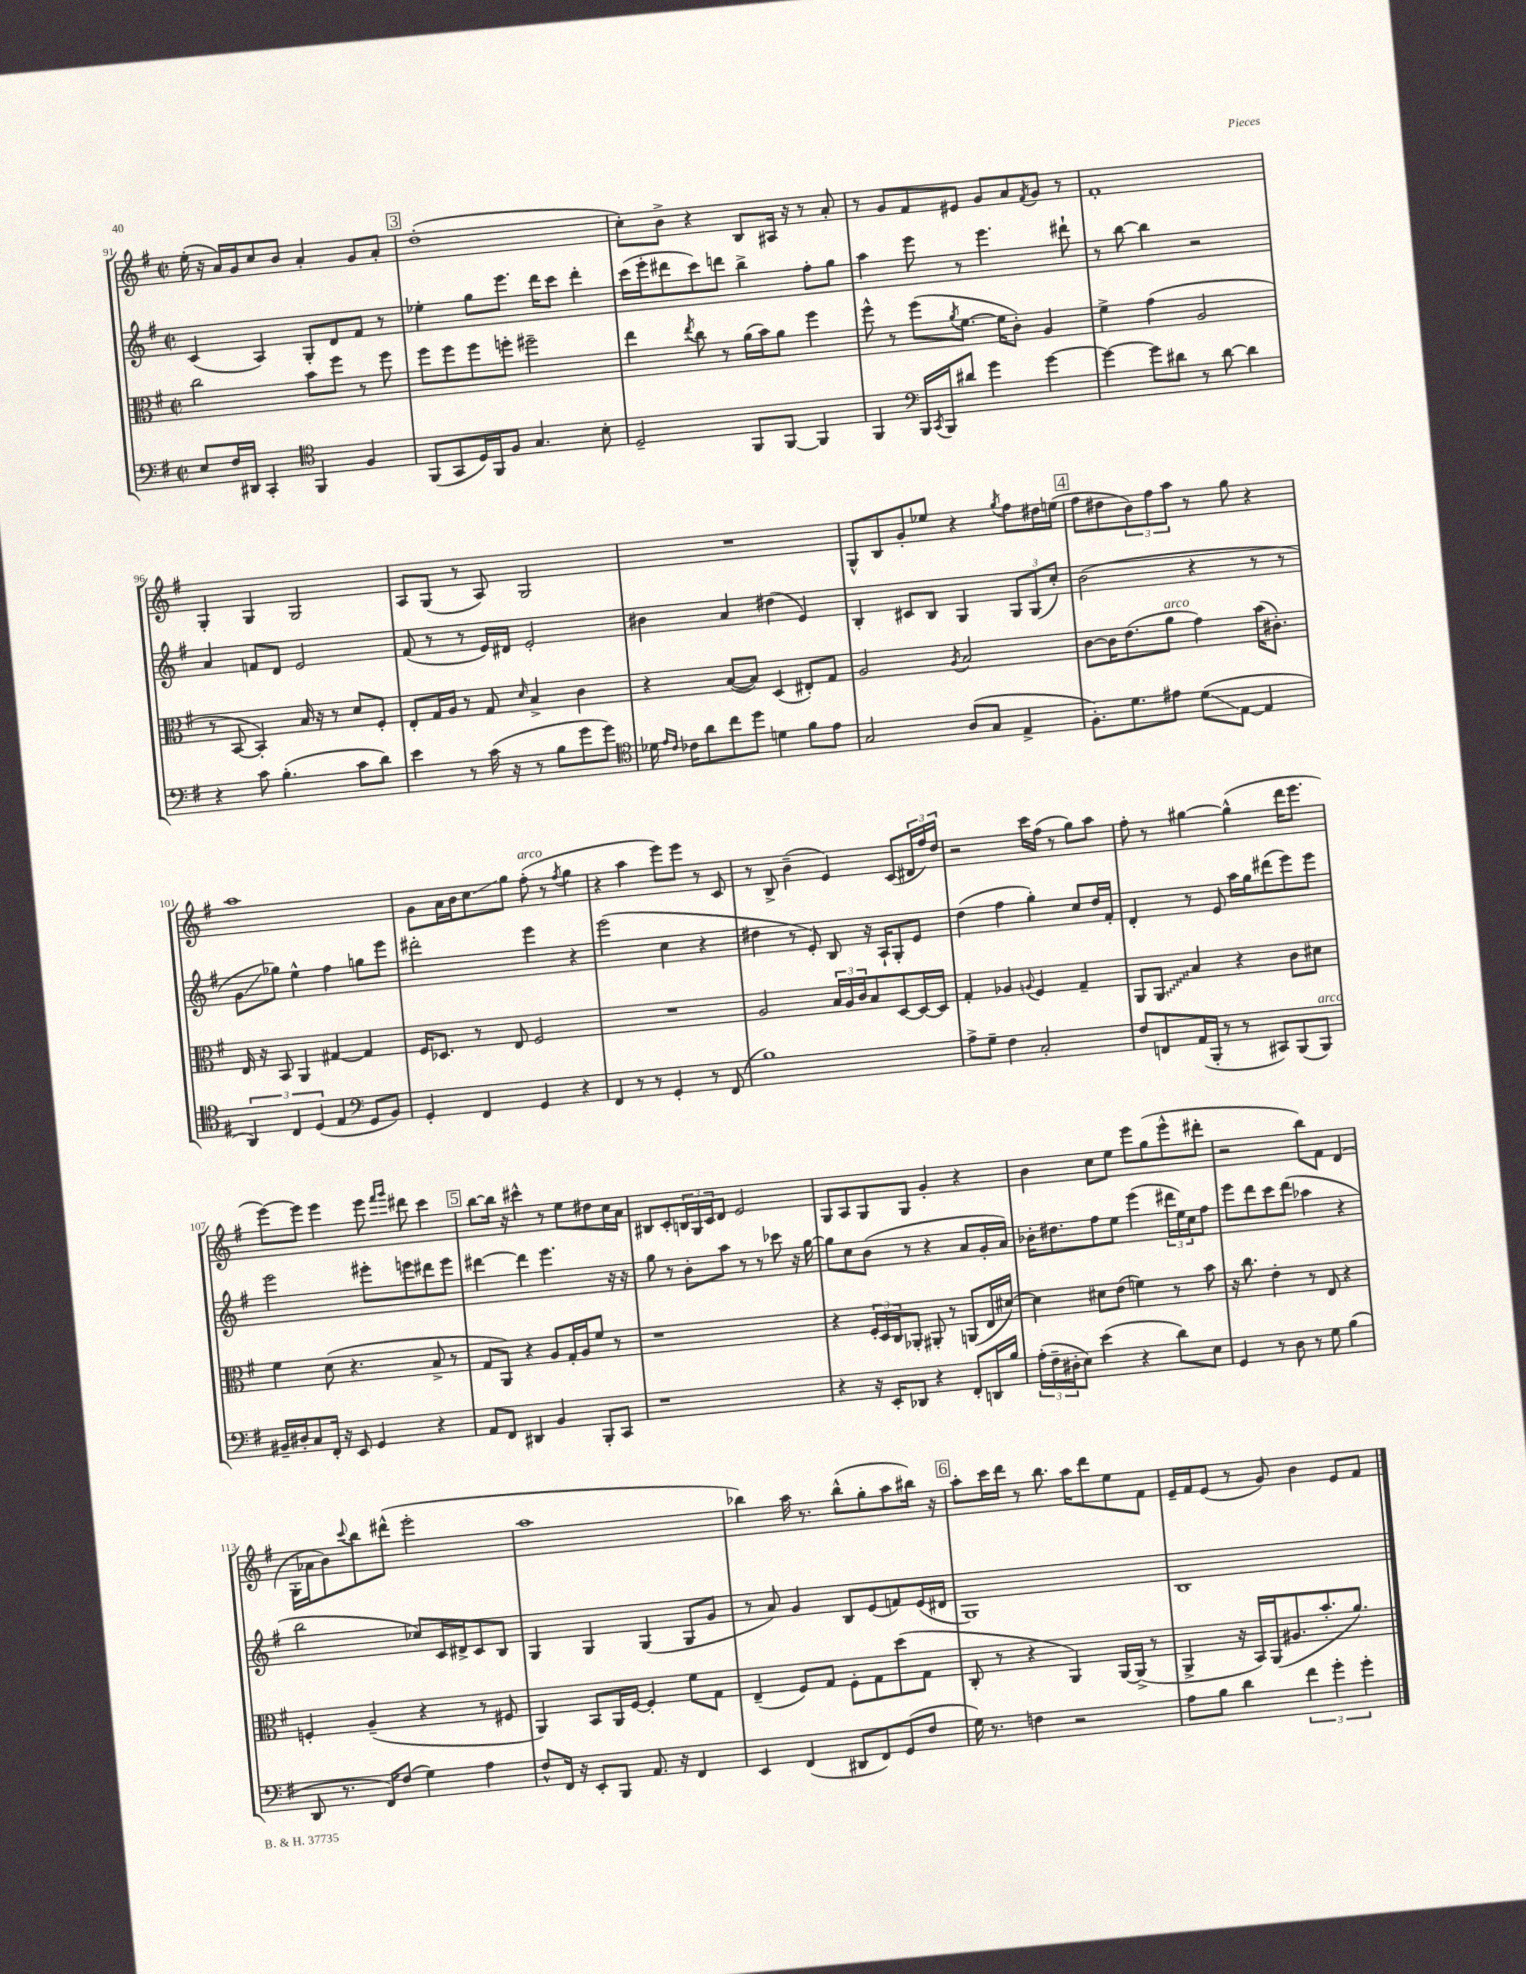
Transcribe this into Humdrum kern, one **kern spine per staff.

**kern	**kern	**kern	**kern
*staff4	*staff3	*staff2	*staff1
*clefF4	*clefC3	*clefG2	*clefG2
*k[f#]	*k[f#]	*k[f#]	*k[f#]
*M2/2	*M2/2	*M2/2	*M2/2
*met(c|)	*met(c|)	*met(c|)	*met(c|)
8E/L	2cc\	(4c/	(16ee'\
.	.	.	16r
16F#/L	.	.	16a/LL)
16DD#/JJ	.	.	16g/J
4CC'/	.	4A/)	8cc/
.	.	.	8b/J
*clefC4	*	*	*
4FF#/	8b\L	8G'/L	4a'/
.	8ff#\J	8d/	.
4F#/	8r	8f#/J	8g/L
.	8ff#\	8r	8a'/J
=	=	=	=
(8FF#/L	8ff#\L	4ee-'\	(1dd'
8GG/	8ff#\	.	.
16D/L)	8ff#\	8gg\L	.
16FF#/J	.	.	.
8F#/J	8ff'\J	8.eee\J	.
4.G/	2ff#~\	.	.
.	.	16ddd\LK	.
.	.	8ccc\J	.
.	.	4ddd'\	.
8B'\	.	.	.
=	=	=	=
2D~/	4ee\	(16ccc\LL	8cc'\L)
.	.	16eee'\J	.
.	.	8ddd#\	8b^\J
.	8qee/	.	.
.	8cc\	8ccc\)	4r
.	8r	8ddd\J	.
8FF#/L	(16a\LL	4bb^\	8B/L
.	16b\J)	.	.
[8FF#/J	8a\J	.	16A#/Jk
.	.	.	16r
4FF#/]	4ff#\	8ff#'\L	8r
.	.	8gg\J	8a'/
=	=	=	=
4FF#/	8ff#^^\	4aa\	8r
.	8r	.	8g/L
*clefF4	*	*	*
16BBB/LL	(8ff#\L	8eee\	8f#/
8qCC/	.	.	.
16BBB/J	.	.	.
.	8qa/	.	.
8d#/J	[8.f#\J	8r	8e#/J
4g\	.	4.eee\	8g/L
.	16f#\]LK	.	.
.	8c'\J)	.	8a/
.	.	.	8qf#/
[4g\	4A/	.	8g/J
.	.	8ddd#`\	8r
=	=	=	=
4g\_	4f#^\	8r	1f#'
.	.	[8bb\	.
8g\]L	(4g\	4bb\]	.
8d#\J	.	.	.
8r	2A/	2r	.
[8d#\	.	.	.
4d#\]	.	.	.
=	=	=	=
4r	8r	4a/	4G'/
.	[8BB/	.	.
8c\	4BB'/])	8f/L	4G/
(4.B'\	.	8d/J	.
.	16B/	2e/	2G/
.	16r	.	.
.	8r	.	.
8c\L	8d/L	.	.
8d\J)	8F#'/J	.	.
=	=	=	=
4e\	8E'/L	(8f#/	8A/L
.	16G/L	8r	(8G/J
.	16A/JJ	.	.
8r	8r	8r	8r
(16c\	8G/	16e/LL)	8A/)
16r	.	16d#/JJ	.
.	16qqd/	.	.
8r	4B^/	2e'/	2G/
8B\L	.	.	.
8g\	4c\	.	.
8g\J)	.	.	.
=	=	=	=
*clefC4	*	*	*
16d-\	4r	4b#\	1r
16qqe/LL	.	.	.
16qqc/JJ	.	.	.
16c-\LK	.	.	.
8a\	.	.	.
8cc\	([8B/L	4a/	.
8dd\J	8B/]J)	.	.
4d\	(4D/	(4dd#\	.
8f#\L	8E#'/L)	4e/)	.
8e\J	8G/J	.	.
=	=	=	=
2G/	2A/	4B'/	8G^^/L
.	.	.	8B/
.	.	8c#/L	8g'/
.	.	8B/J	8ee-/J
.	8qA/	.	.
(8A/L	2B/	4G/	4r
8G/J	.	.	.
.	.	.	8qgg/
4E^/	.	12G/L	8ff#\L
.	.	(12G/	.
.	.	.	16dd#\L
.	.	12cc'/J)	.
.	.	.	(16ee\JJ
=	=	=	=
8.F#'\L)	[8c\L	(2b\	8ff#\L
.	16c\]K	.	8dd#\
8.d\	(8.e\	.	.
.	.	.	12b\)
.	.	.	12ff#\
8e#\J	8a\J	.	.
.	.	.	12aa\J
(8d\L	4g\)	4r	8r
[8E\J	.	.	8gg\
4E/]	(16b\LK	8r	4r
.	8.c#'\J)	.	.
.	.	8r	.
=	=	=	=
6AA/)	16E/	8g\L	1aa
.	16r	.	.
.	8BB/	8gg-\J)	.
6C/	.	.	.
.	4AA/	4ee^^\	.
(6D/	.	.	.
4E/	[4G#/	4ff#\	.
*clefF4	*	*	*
8GG/L	4G#/]	8gg\L	.
8BB/J)	.	8eee\J	.
=	=	=	=
4GG'/	16F#/LK	2ddd#'\	8g\L
.	8.D-/J	.	.
.	.	.	16a\L
.	.	.	16b\J
4FF#/	8r	.	8cc\
.	8E/	.	8gg\J
4GG/	2F#/	4eee\	(8ff#'\
.	.	.	8r
.	.	.	8qff#/
4r	.	4r	4gg\
=	=	=	=
4FF#/	1r	(2eee\	4r
8r	.	.	4aa\
8r	.	.	.
4GG'/	.	4cc\	8eee\L)
.	.	.	8eee\J
8r	.	4r	8r
(8FF#/	.	.	8c/
=	=	=	=
1B)	2A/	4dd#\	8r
.	.	.	8B^/
.	.	8r	(4b~\
.	.	8e'/)	.
.	24B/LL	8B/	4e/)
.	24A/	.	.
.	24c/J	.	.
.	8B/	16r	.
.	.	16A`/LK	.
.	[8D/	8G'/	(8c/L
.	16D/_L	8e/J	24d#/L
.	.	.	24ff#/)
.	16D/]JJ	.	.
.	.	.	24dd/JJ
=	=	=	=
8A^\L	4G'/	(4dd\	2r
8G~\J	.	.	.
4F#\	4A-/	4ff#\	.
.	8qqA/	.	.
2C'/	4F#/	4gg'\)	16ccc\LL
.	.	.	(16ff#\JJ
.	.	.	8r
.	4G~/	8cc/L	8gg\L)
.	.	16dd/L	8aa\J
.	.	16f#'/JJ	.
=	=	=	=
8F#/L	8AA/L	4d'/	8ff#'\
8FF/	8AA/J	.	8r
(16AA/L	4B/	8r	[4gg#\
16BBB'/JJ	.	.	.
8r	.	8e/	.
8r	4r	16aa\LL	(4gg#^^\]
.	.	16gg\J	.
8CC#/L)	.	(8ddd#\	.
(8BBB/	8c\L	8eee\)	16ddd\LK
.	.	.	8.eee\J
8BBB/J)	8d#\J	8eee\J	.
=	=	=	=
16BB#~/LL	4f#\	2eee\	[8eee\L)
16D#'/J	.	.	.
8C/	.	.	8eee\]J
16FF#'/Jk	(8d\	.	4eee\
16r	.	.	.
8EE/	4.r	.	.
4GG/	.	8eee#'\L	8eee\
.	.	.	16qqfff#/LL
.	.	.	16qqggg/JJ
.	.	8eee\	8ddd#\
4r	8B^/	8ddd#\	4ccc\
.	8r	8eee\J	.
=	=	=	=
8AA/L	8G/L	[4ddd#\	[8bb\L
8FF#/J	8AA/J)	.	16bb\]Jk
.	.	.	16r
4DD#/	4r	4ddd#\]	4ccc#^^\
4BB/	8A/L	4.eee\	8r
.	16G'/L	.	8ee\L
.	16A/J	.	.
8BBB'/L	8f#/J	.	8dd#\
8CC/J	8r	16r	16cc\L
.	.	16r	16a\JJ
=	=	=	=
1r	1r	8gg\	8B#/L
.	.	8r	8c'/
.	.	8b'\L	24B/L
.	.	.	24G/
.	.	.	24c/J
.	.	8aa\J	8d/J
.	.	8r	2e/
.	.	8r	.
.	.	8ccc-\	.
.	.	16r	.
.	.	[16gg\	.
=	=	=	=
4r	4r	8gg\]L	8G/L
.	.	8cc\	8A/
16r	24F#'/LL	(8b\J	8G/
.	24D/	.	.
16EE'/LK	.	.	.
.	24C/J	.	.
8DD-/J	8AA-'/J	8r	8G/J
4r	8AA#'/	4r	4g'/
.	8r	.	.
8FF#'/L	(8AA/L	8a/L	4r
16DD/L	16E/L	16g'/L	.
16B/JJ	[16d#/JJ)	16a/JJ)	.
=	=	=	=
(24A'\LL	4d#\]	16b-'\LK	4b\
24F#~\	.	.	.
.	.	8.dd#\	.
24D#'\J	.	.	.
8E\J)	.	.	.
(4e\	8d#\L	8ff#\	8cc\L
.	(8e\J	8ee\J	8ee\J
4r	4f\)	(4eee\	8eee\L
.	.	.	(8gg\
8d\L)	8r	24ddd#\LL	8eee^^\
.	.	24ee\)	.
.	.	24cc\J	.
8E\J	8b\	8ff#\J	8ddd#'\J
=	=	=	=
4GG/	16r	8eee\L	2r
.	8.cc\	.	.
.	.	8ddd\	.
8r	4e'\	8ccc\	.
8D\	.	(8ddd\J	.
8r	8r	4aa-\	8bb\L)
8G\	8E/	.	8f#\J
(4B\	4r	4r	(4d/
=	=	=	=
8DD/	4F'/	2bb\	16G'\LL
.	.	.	16a-\J
8.r	.	.	8b\)
.	.	.	8qqccc/
.	(4A~/	.	8bb\
16FF#/LK)	.	.	.
(8F#/J	.	.	(8ddd#^^\J
4G\)	4r	8cc-/L)	2eee'\
.	.	16c/L	.
.	.	16d#^/J	.
4A\	8r	8c/	.
.	8F#/	8B/J	.
=	=	=	=
8F#^^/L	4AA/)	4G/	1aa
16FF#/Jk	.	.	.
16r	.	.	.
8EE'/L	8BB/L	4G/	.
8BBB/J	16AA/L	.	.
.	[16F#/JJ	.	.
8.AA/	4F#'/]	(4G/	.
16r	.	.	.
4FF#/	8f#\L	8G/L	.
.	8G\J	8g/J	.
=	=	=	=
4EE/	(4E~/	8r	4bb-\)
.	.	8a/)	.
(4FF#/	8F#/L)	4g/	16aa\
.	.	.	8.r
.	8G/J	.	.
8DD#/L	8F#'\L	8B/L	(8bb-^^\L
8FF#/)	8G\	(8e/	8gg'\
(8GG/	(8dd\	8f/)	8aa\
8F#/J	8G\J	(16e/L	16bb#\Jk)
.	.	16d#/JJ	16r
=	=	=	=
16G\)	8C'/	1G)	8aa'\L
8.r	.	.	.
.	8r	.	16ccc\L
.	.	.	16ddd\JJ
4F\	4r	.	8r
.	.	.	8.bb\
2r	4AA/)	.	.
.	.	.	16aa\LK
.	.	.	8ddd\
.	[16AA/LL	.	8ee\
.	(16AA^/]JJ	.	.
.	8r	.	8f#\J
=	=	=	=
8A\L	4AA^/	1B	16e~/LL
.	.	.	16f#/J
8B\J	.	.	(8e/J
4d\	16r	.	8r
.	16BB/LL)	.	.
.	(16AA/J	.	8g/)
.	8.A#/	.	.
6f#\	.	.	4b\
.	8.b'/	.	.
6g'\	.	.	.
.	.	.	8e/L
.	8.a/J)	.	.
6g'\	.	.	.
.	.	.	8f#/J
==	==	==	==
*-	*-	*-	*-
